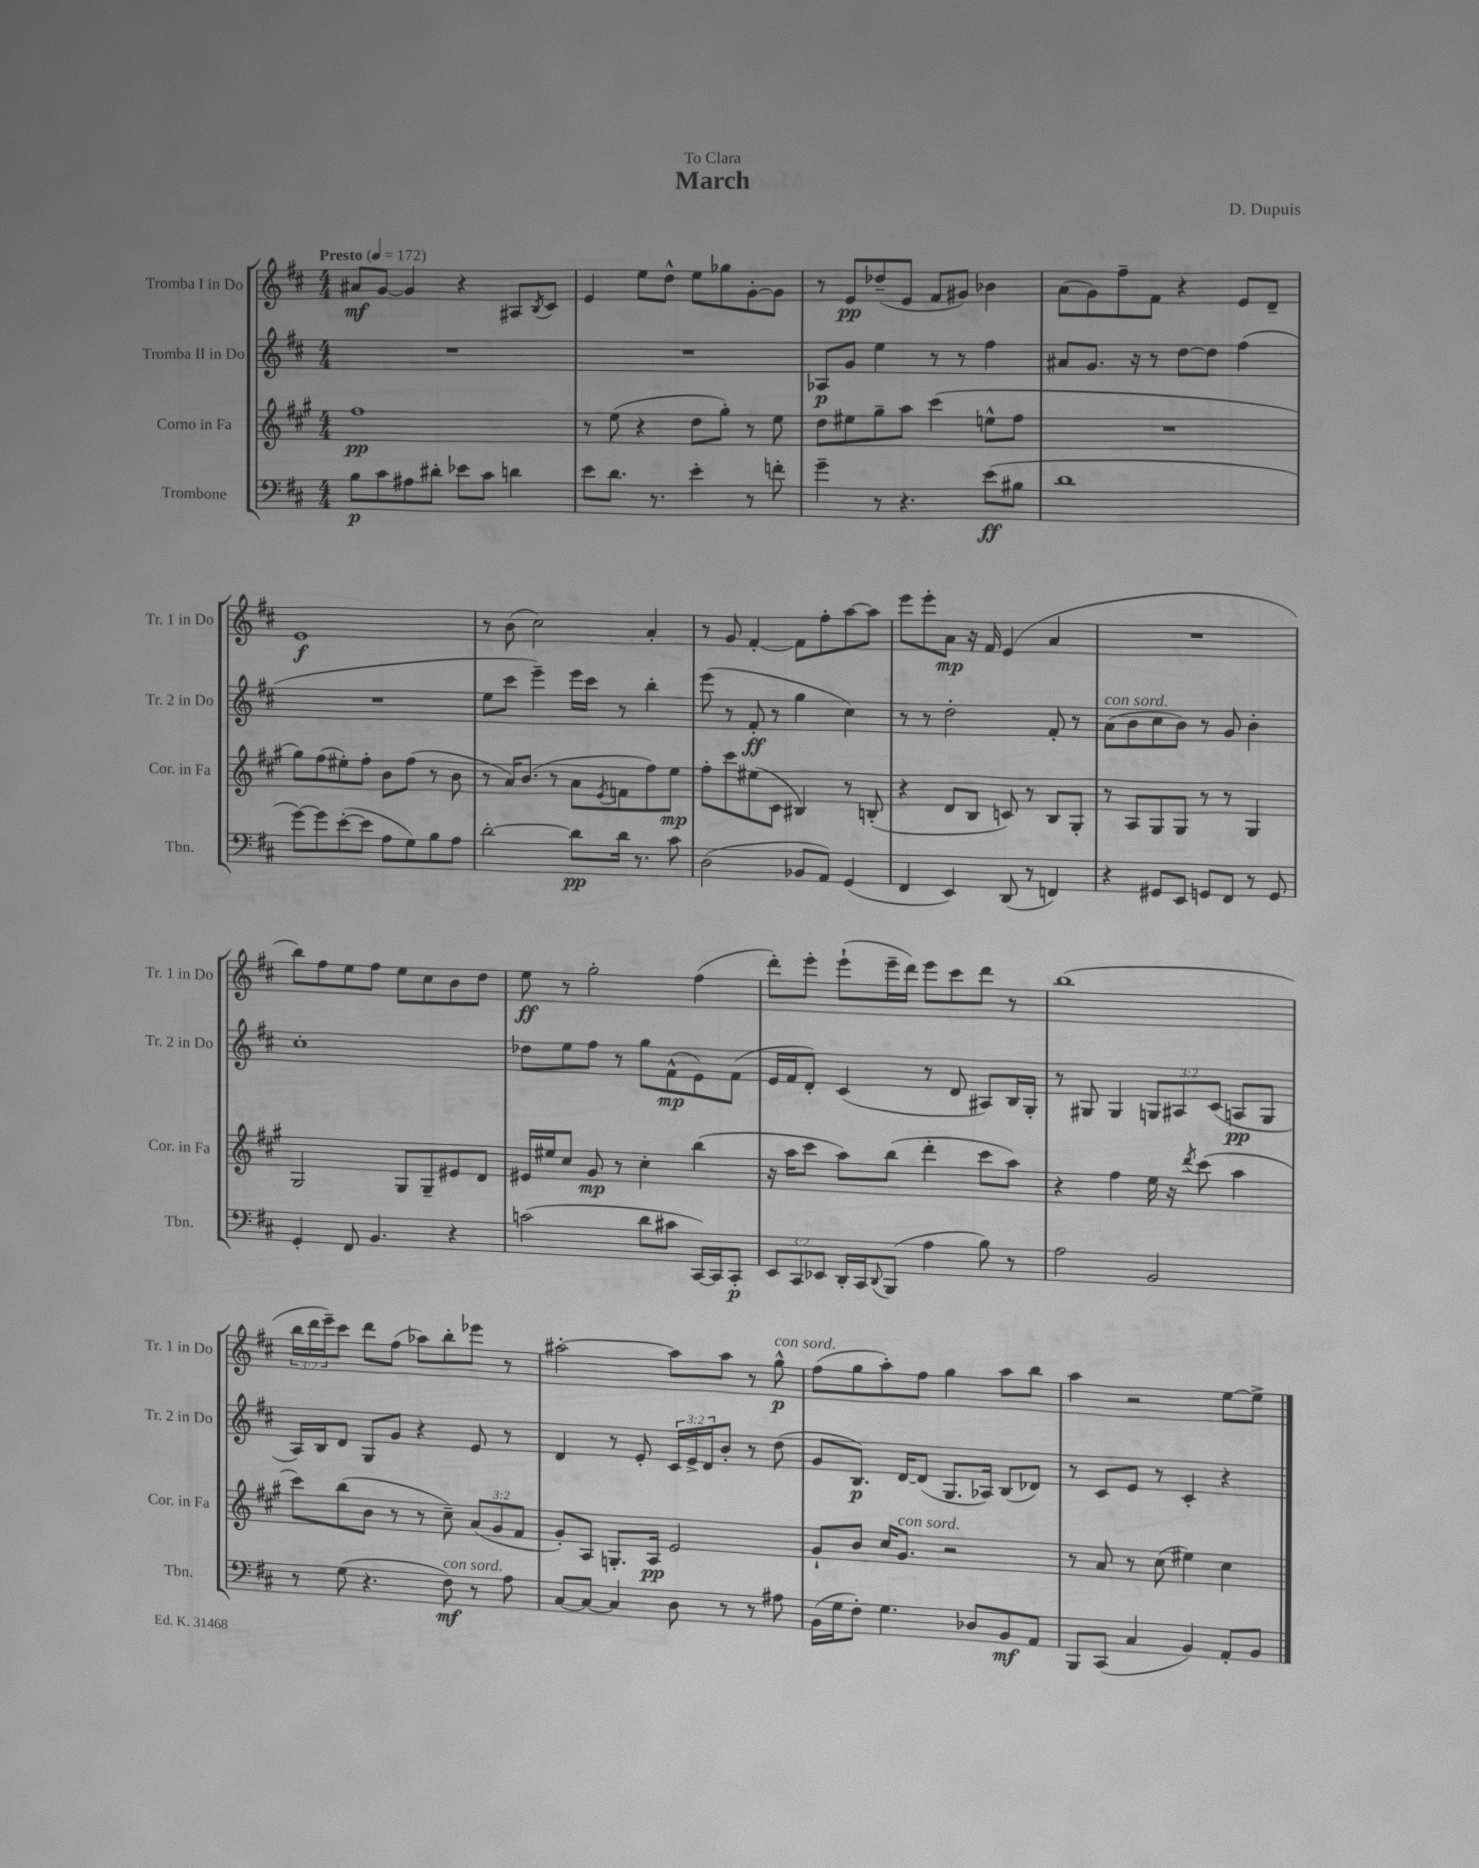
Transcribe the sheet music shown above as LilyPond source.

\header { title = "March" composer = "D. Dupuis" dedication = "To Clara" }
<<
\new StaffGroup <<
\new Staff = "s0" \with { instrumentName = "Tromba I in Do" shortInstrumentName = "Tr. 1 in Do" } {
    \clef treble \key d \major \numericTimeSignature \time 4/4 \override Staff.TupletNumber.text = #tuplet-number::calc-fraction-text \tempo "Presto" 4 = 172
    ais'8\mf g'8~ g'4 r4 ais8 \acciaccatura { b8 } cis'8 |
    e'4 e''8 d''8-^ e''8 ges''8 g'8~-. g'8 |
    r8 e'8\pp des''8--( e'8 fis'8 gis'8) bes'4 |
    a'8( g'8) fis''8-- fis'8 r4 e'8 d'8-- |
    e'1\f |
    r8 b'8( cis''2) a'4-. |
    r8 g'8 fis'4~-. fis'8 fis''8-. a''8~ a''8 |
    e'''8 e'''8-. a'8\mp r16 fis'16 e'4( a'4 |
    R1 |
    b''8) fis''8 e''8 fis''8 e''8 cis''8 b'8 d''8 |
    e''8\ff r8 g''2-. fis''4( |
    d'''8-.) e'''8-. e'''8-!( e'''16-- d'''16) e'''8 cis'''8 d'''8 r8 |
    b''1( |
    \tuplet 3/2 { b''16 d'''16 e'''16--) } cis'''8 d'''8 fis''8( aes''8) b''8-. ees'''8 r8 |
    ais''2~-. ais''8 ais''8 r8 g''8-^\p^\markup { \italic "con sord." } |
    fis''8( g''8 a''8-.) fis''8 g''4 a''8 b''8 |
    a''4 r2 e''8~ e''8-> \bar "|." |
}
\new Staff = "s1" \with { instrumentName = "Tromba II in Do" shortInstrumentName = "Tr. 2 in Do" } {
    \clef treble \key d \major \numericTimeSignature \time 4/4 \override Staff.TupletNumber.text = #tuplet-number::calc-fraction-text
    R1 |
    R1 |
    aes8\p g'8 e''4 r8 r8 fis''4 |
    ais'8 g'8. r16 r8 d''8~ d''8 fis''4( |
    R1 |
    e''8 cis'''8 e'''4--) e'''16 cis'''16 r8 b''4-. |
    e'''8( r8 fis'8-.\ff r8 g''4 cis''4) |
    r8 r8 d''2-. fis'8-. r8 |
    a'8^\markup { \italic "con sord." }( b'8 cis''8 b'8) r8 g'8 b'4-. |
    cis''1-. |
    des''8 e''8 fis''8 r8 g''8 fis'8-^\mp( e'8) fis'8( |
    e'16 fis'16 d'8-.) cis'4( r8 d'8 ais8) b16 g16-. |
    r8 gis8 gis4 \tuplet 3/2 { g8 ais8 cis'8( } a8\pp g8 |
    a16) b16 d'8 g8 g'8 r4 e'8 r8 |
    d'4 r8 e'8-. \tuplet 3/2 { cis'16 e'16-> d'16 } b'8-. r8 d''8( |
    g'8 b8.\p) d'16~ d'8( g8. aes16) b8( des'8) |
    r8 cis'8 e'8 r8 cis'4-. r4 \bar "|." |
}
\new Staff = "s2" \with { instrumentName = "Corno in Fa" shortInstrumentName = "Cor. in Fa" } {
    \clef treble \key a \major \numericTimeSignature \time 4/4 \override Staff.TupletNumber.text = #tuplet-number::calc-fraction-text
    fis''1\pp |
    r8 e''8( r4 d''8 gis''8-.) r8 e''8 |
    d''8 eis''8 gis''8-- a''8 cis'''4( e''8-^ fis''8 |
    R1 |
    gis''8) fis''8( eis''8-.) fis''8-. b'8 fis''8( r8 b'8 |
    r8 a'16) b'8.( r8 a'8 \acciaccatura { e'8 } f'8 fis''8) e''8\mp |
    fis''8-. cis'''8 eis''8( cis'8 bis4) r8 b8-.( |
    r4 d'8 b8 c'8) r8 b8 gis8-. |
    r8 a8 gis8 gis8 r8 r8 gis4 |
    gis2 gis8 gis8-- eis'8 d'8 |
    eis'16 eis''16 cis''8 gis'8\mp r8 cis''4-. b''4( |
    r16 a''16 cis'''8 a''8) b''8( d'''4-. cis'''8 a''8) |
    r4 fis''4 e''16 r16 \acciaccatura { d'''8 } cis'''8( a''4 |
    cis'''8) b''8( b'8 r8 r8 cis''8--) \tuplet 3/2 { a'8( gis'8 fis'8 } |
    gis'8-.) a8 g8.-. a16\pp e'2 |
    gis'8-! b'8 cis''16 gis'8.^\markup { \italic "con sord." } r2 |
    r8 a'8 r8 cis''8( eis''4) cis''4 \bar "|." |
}
\new Staff = "s3" \with { instrumentName = "Trombone" shortInstrumentName = "Tbn." } {
    \clef bass \key d \major \numericTimeSignature \time 4/4 \override Staff.TupletNumber.text = #tuplet-number::calc-fraction-text
    b8\p cis'8 ais8 dis'8-. ees'8 cis'8 d'4 |
    e'8 d'8. r8. e'4-. r8 f'8-. |
    g'4-- r8 r4. e'8\ff( bis8 |
    d'1 |
    g'8~) g'8 e'8~-.( e'8 a8 g8) b8 a8 |
    d'2~-. d'8\pp d'16 r8. cis'8 |
    d2( bes,8 a,8) g,4( |
    fis,4 e,4) d,8( r8 f,4) |
    r4 gis,8 e,8 g,8 fis,8 r8 g,8 |
    g,4-. fis,8 b,4. r4 |
    c'2( d'8 cis'8 cis,16~) cis,16 cis,8-.\p |
    \tuplet 3/2 { e,8 cis,8 ees,8 } d,16-. cis,16 \appoggiatura { d,8 } b,,8( a4 b8) r8 |
    a2 b,2 |
    r8 g8( r4. fis8\mf^\markup { \italic "con sord." }) r8 a8 |
    cis8~ cis8~ cis4 d8 r8 r8 ais8 |
    b,16( g16 fis8-.) g4. des8 b,8\mf a,8 |
    b,,8 cis,8( cis4 b,4) a,8-. b,8 \bar "|." |
}
>>
>>
\layout { \context { \Score \remove "Bar_number_engraver" } }
